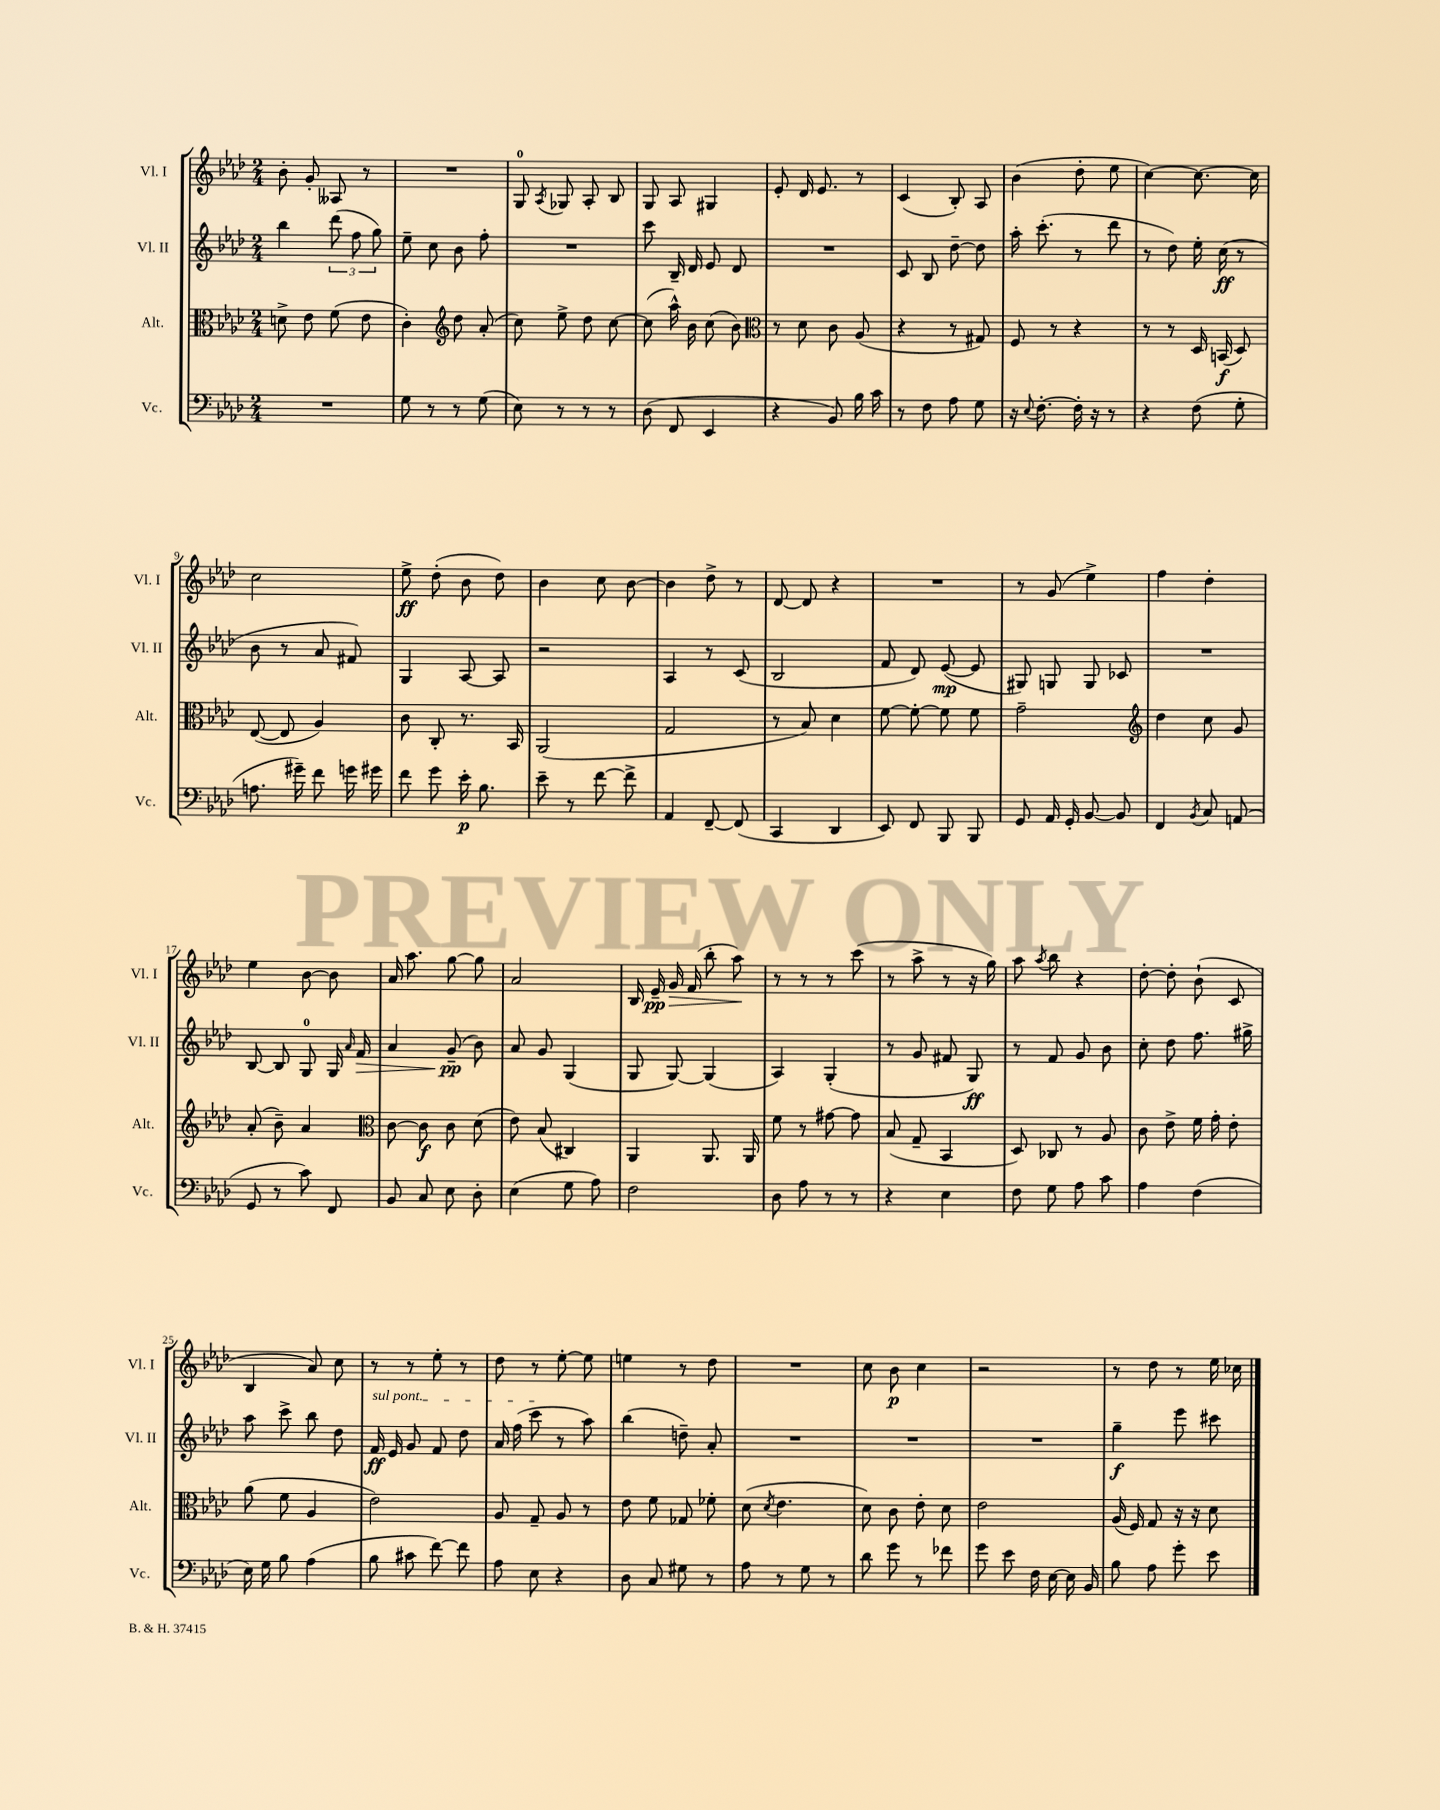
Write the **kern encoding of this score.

**kern	**kern	**kern	**kern
*staff4	*staff3	*staff2	*staff1
*clefF4	*clefC3	*clefG2	*clefG2
*k[b-e-a-d-]	*k[b-e-a-d-]	*k[b-e-a-d-]	*k[b-e-a-d-]
*M2/4	*M2/4	*M2/4	*M2/4
2r	8d^\	4bb-\	8b-'\
.	8e-\	.	8g'/
.	(8f\	(12ddd-\	8A--/
.	.	12ff\	.
.	8e-\	.	8r
.	.	12gg\)	.
=	=	=	=
8G\	4c'\)	8ee-~\	2r
8r	.	8cc\	.
*	*clefG2	*	*
8r	8dd-\	8b-\	.
(8G\	(8a-'/	8ff'\	.
=	=	=	=
8E-\)	8cc\)	2r	8G/
.	.	.	8qA-/
8r	8ee-^\	.	8G-/
8r	8dd-\	.	8A-'/
8r	[8cc\	.	8B-/
=	=	=	=
(8D-\	(8cc\]	8ccc\	8G/
8FF/	16aa-^^\)	16B-~/	8A-/
.	16b-\	16d-/	.
4EE-/	(8cc\	8e-/	4G#/
.	8b-\)	8d-/	.
=	=	=	=
*	*clefC3	*	*
4r	8r	2r	8e-'/
.	8d-\	.	16d-/
.	.	.	8.e-/
8BB-/)	8c\	.	.
16B-\	(8A-/	.	8r
16c\	.	.	.
=	=	=	=
8r	4r	8c/	(4c/
8F\	.	8B-/	.
8A-\	8r	[8dd-~\	8B-'/)
8G\	8G#/)	8dd-\]	8A-/
=	=	=	=
16r	8F/	16aa-'\	(4b-\
8qqE-/	.	.	.
[8.F'\	.	(8.ccc'\	.
.	8r	.	.
16F'\]	4r	8r	8dd-'\
16r	.	.	.
8r	.	8ddd-\	8ee-\
=	=	=	=
4r	8r	8r	[4cc\)
.	8r	8dd-\)	.
(8F\	16D-/	16ee-'\	8.cc\_
.	(16BB/	(16cc\	.
8G'\	8D-/)	8r	.
.	.	.	16cc\]
=	=	=	=
8.A\	([8E-/	8b-\	2cc\
.	8E-/]	8r	.
16g#~\)	.	.	.
8f\	4A-/)	8a-/	.
16g\	.	8f#/)	.
16g#\	.	.	.
=	=	=	=
8f\	8c\	4G/	8ee-^\
8g\	8C'/	.	(8dd-'\
16e-'\	8.r	[8A-/	8b-\
8.B-\	.	.	.
.	.	8A-/]	8dd-\)
.	16BB-/	.	.
=	=	=	=
8e-~\	(2AA-/	2r	4b-\
8r	.	.	.
[8f\	.	.	8cc\
8f^\]	.	.	[8b-\
=	=	=	=
4AA-/	2G/	4A-/	4b-\]
[8FF~/	.	8r	8dd-^\
(8FF/]	.	(8c/	8r
=	=	=	=
4CC/	8r	2B-/	[8d-/
.	8B-/)	.	8d-/]
4DD-/	4d-\	.	4r
=	=	=	=
8EE-/)	[8f\	8f/	2r
8FF/	8f'\_	8d-/)	.
8BBB-/	8f\]	([8e-/	.
8BBB-/	8f\	8e-/]	.
=	=	=	=
8GG/	2g~\	8G#/)	8r
16AA-/	.	8G/	(8g/
16GG'/	.	.	.
[8BB-/	.	8G/	4ee-^\)
8BB-/]	.	8c-/	.
=	=	=	=
*	*clefG2	*	*
4FF/	4dd-\	2r	4ff\
8qBB-/	.	.	.
8C/	8cc\	.	4dd-'\
(8AA/	8g/	.	.
=	=	=	=
8GG/	(8a-'/	[8B-/	4ee-\
8r	8b-~\)	8B-/]	.
8c\)	4a-/	8G/	[8b-\
8FF/	.	16G/	8b-\]
.	.	16qqa-/	.
.	.	16f/	.
=	=	=	=
*	*clefC3	*	*
8BB-/	[8c\	4a-/	16a-/
.	.	.	8.aa-\
8C/	8c\]	.	.
8E-\	8c\	(8g~/	[8gg\
8D-'\	(8d-\	8b-\)	8gg\]
=	=	=	=
(4E-\	8e-\)	8a-/	2a-/
.	(8B-/	8g/	.
8G\	4C#/)	(4G/	.
8A-\)	.	.	.
=	=	=	=
2F\	4AA-/	8G/	16B-/
.	.	.	16e-~/
.	.	[8G/)	16g/
.	.	.	(16f/
.	8.AA-/	(4G/]	8bb-'\
.	.	.	8aa-\)
.	16AA-/	.	.
=	=	=	=
8D-\	8f\	4A-/)	8r
8A-\	8r	.	8r
8r	[8g#\	(4G'/	8r
8r	8g#\]	.	(8ccc\
=	=	=	=
4r	(8B-/	8r	8r
.	8G~/	8g/	8aa-^\
4E-\	4BB-/	8f#/	8r
.	.	8G/)	16r
.	.	.	16gg\)
=	=	=	=
8F\	8D-/)	8r	8aa-\
.	.	.	8qaa-/
8G\	8C-/	8f/	8bb-\
8A-\	8r	8g/	4r
8c\	8A-/	8b-\	.
=	=	=	=
4A-\	8c\	8cc'\	[8dd-'\
.	8e-^\	8dd-\	8dd-'\]
(4F\	16f\	8.ff\	(8b-`\
.	16g'\	.	.
.	8e-'\	.	8c/
.	.	16gg#^\	.
=	=	=	=
16E-\)	(8a-\	8aa-\	4B-/
16G\	.	.	.
8B-\	8f\	8ccc^\	.
(4A-\	4A-/	8bb-\	8a-/)
.	.	8dd-\	8cc\
=	=	=	=
8B-\	2e-\)	16f/	8r
.	.	16e-/	.
8c#\	.	8g/	8r
[8f\)	.	8f/	8ee-'\
8f\]	.	8dd-\	8r
=	=	=	=
8A-\	8A-/	16a-/	8dd-\
.	.	(16ff\	.
8E-\	8G~/	8ccc\	8r
4r	8A-/	8r	[8ee-'\
.	8r	8aa-\)	8ee-\]
=	=	=	=
8D-\	8e-\	(4bb-\	4ee\
8C/	8f\	.	.
8G#\	8G-/	8dd~\)	8r
8r	8f-'\	8a-'/	8dd-\
=	=	=	=
8A-\	(8d-\	2r	2r
.	8qd-/	.	.
8r	4.e-\	.	.
8G\	.	.	.
8r	.	.	.
=	=	=	=
8d-\	8d-\)	2r	8cc\
8g\	8c\	.	8b-\
8r	8e-'\	.	4cc\
8f-\	8d-\	.	.
=	=	=	=
8g\	2e-\	2r	2r
8e-\	.	.	.
16F\	.	.	.
[16E-\	.	.	.
16E-\]	.	.	.
16BB-/	.	.	.
=	=	=	=
8B-\	(16A-/	4gg~\	8r
.	16F/)	.	.
8A-\	8G/	.	8dd-\
8g'\	16r	8eee-\	8r
.	16r	.	.
8e-\	8d-\	8ccc#\	16ee-\
.	.	.	16cc-\
==	==	==	==
*-	*-	*-	*-
